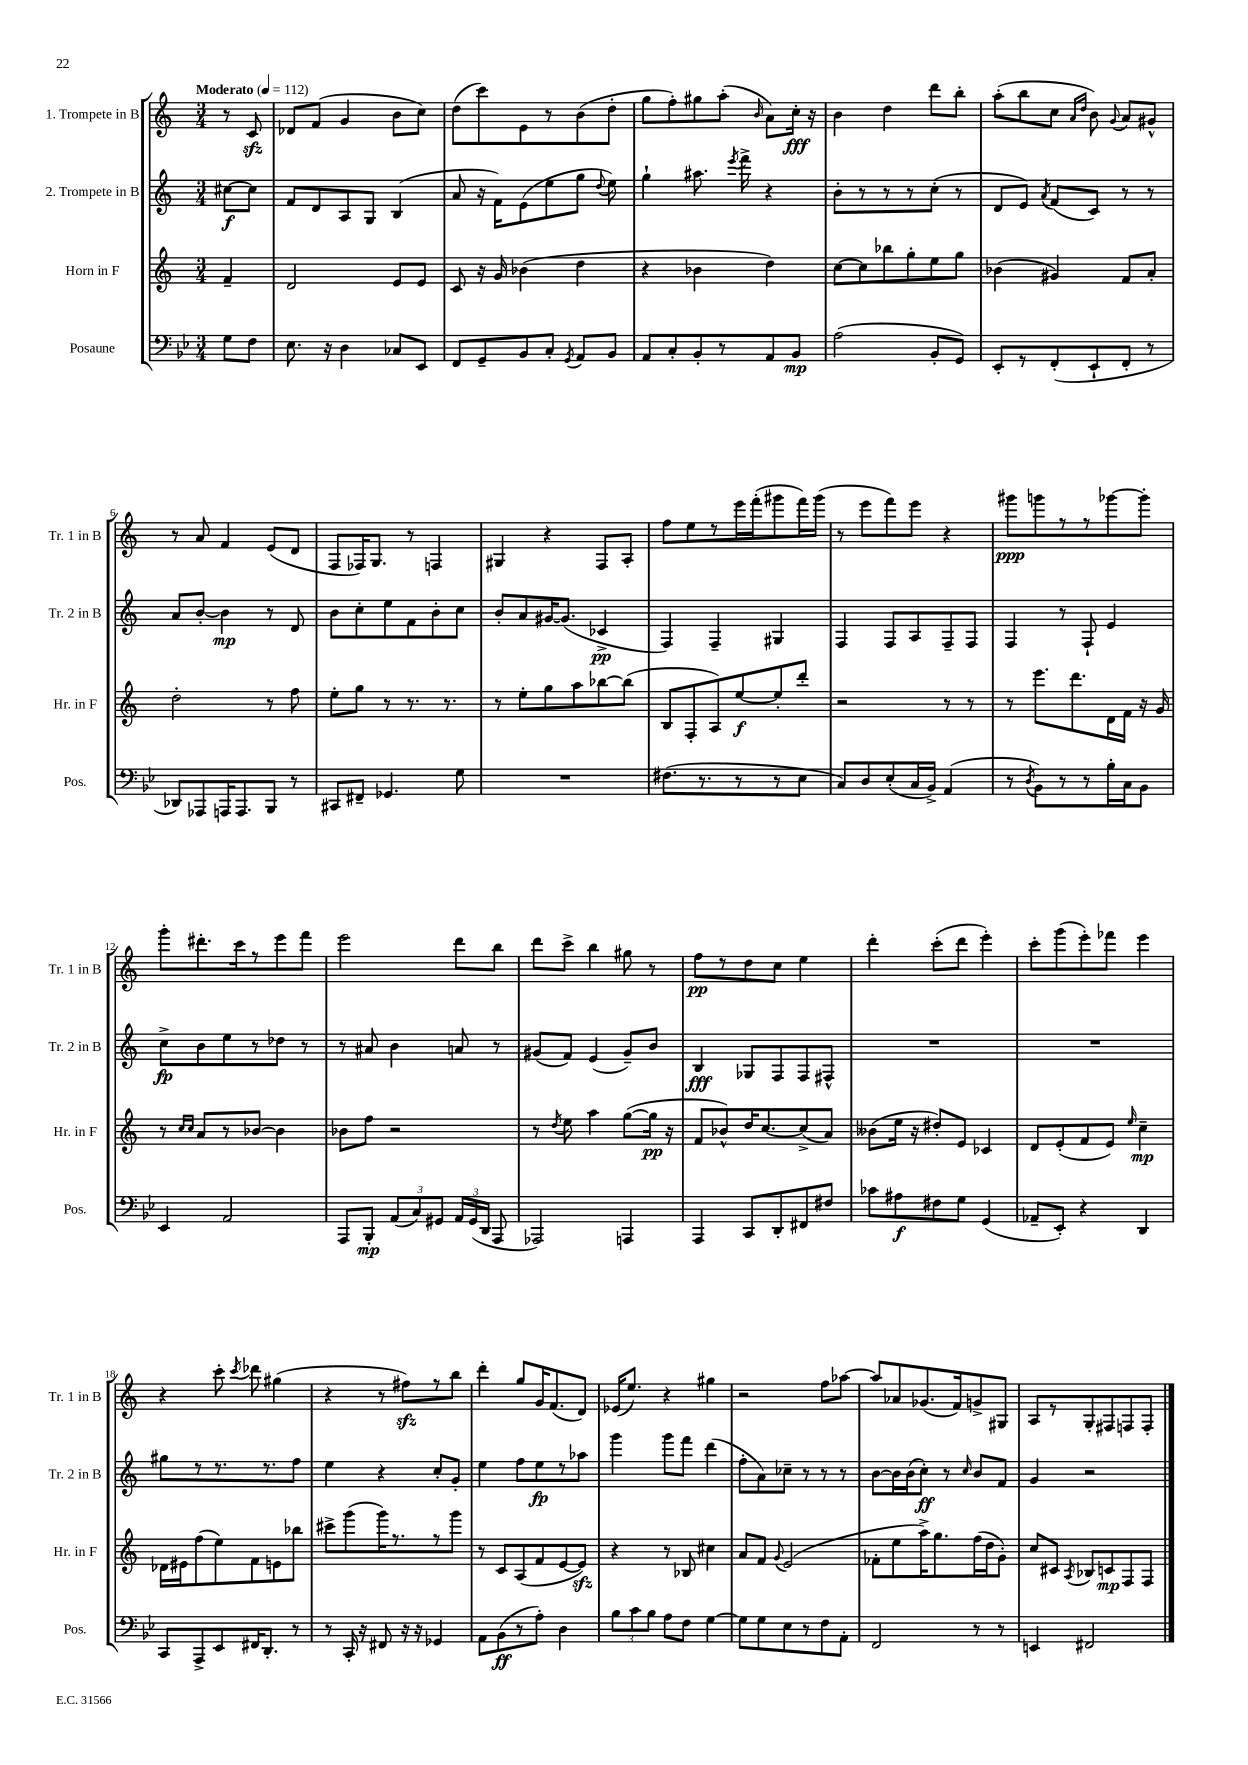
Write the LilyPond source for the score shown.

<<
\new StaffGroup <<
\new Staff = "s0" \with { instrumentName = "1. Trompete in B" shortInstrumentName = "Tr. 1 in B" } {
    \clef treble \key c \major \numericTimeSignature \time 3/4 \partial 4 \tempo "Moderato" 4 = 112
    \autoBeamOff r8 c'8\sfz |
    des'8[ f'8]( g'4 b'8[ c''8]) |
    d''8[( c'''8) e'8 r8 b'8( d''8]-. |
    g''8[ f''8-.) gis''8 a''8]-.( \grace { b'16 } a'8[) c''16]-.\fff r16 |
    b'4 d''4 d'''8[ b''8]-. |
    a''8[-.( b''8 c''8] \grace { a'16[ d''16] } b'8) \appoggiatura { g'8 } a'8[ gis'8]-^ |
    r8 a'8 f'4 e'8[( d'8] |
    f8[ fes16) g8.] r8 f4 |
    gis4 r4 f8[ a8]-. |
    f''8[ e''8 r8 e'''16 f'''16-.( gis'''8 f'''16) gis'''16]( |
    r8 e'''8[ f'''8) e'''8] r4 |
    gis'''8[\ppp g'''8 r8 r8 ges'''8~ ges'''8]-. |
    g'''8[-. dis'''8.-. c'''16 r8 e'''8 f'''8] |
    e'''2 d'''8[ b''8] |
    d'''8[ c'''8]-> b''4 gis''8 r8 |
    f''8[\pp r8 d''8 c''8] e''4 |
    d'''4-. c'''8[-.( d'''8] e'''4-.) |
    c'''8[-. g'''8( e'''8-.) fes'''8] e'''4 |
    r4 c'''8-. \acciaccatura { c'''8 } des'''8 gis''4( |
    r4 r8 fis''8[\sfz) r8 b''8] |
    d'''4-. g''8[ g'16 f'8.( d'8]) |
    ees'16[( e''8.]) r4 gis''4 |
    r2 f''8[ aes''8]~ |
    aes''8[ aes'8 ges'8.( f'16) g'8-> gis8] |
    a8[ r8 g8-. fis8 f8 f8]-. \bar "|." |
}
\new Staff = "s1" \with { instrumentName = "2. Trompete in B" shortInstrumentName = "Tr. 2 in B" } {
    \clef treble \key c \major \numericTimeSignature \time 3/4 \partial 4
    \autoBeamOff cis''8[~\f cis''8] |
    f'8[ d'8 a8 g8] b4( |
    a'8 r16 f'16[) e'8( e''8 g''8] \appoggiatura { d''8 } e''8) |
    g''4-! ais''8. \acciaccatura { e'''8 } f'''16-> r4 |
    b'8[-. r8 r8 r8 c''8]-.( r8 |
    d'8[ e'8]) \acciaccatura { a'8 } f'8[( c'8]) r8 r8 |
    a'8[ b'8]~-. b'4\mp r8 d'8 |
    b'8[ c''8-. e''8 f'8 b'8-. c''8] |
    b'8[-. a'8 gis'16~ gis'8.]( ces'4->\pp |
    f4) f4-- gis4 |
    f4 f8[ a8 f8-- f8] |
    f4 r8 f8-! e'4 |
    c''8[->\fp b'8 e''8 r8 des''8] r8 |
    r8 ais'8 b'4 a'8 r8 |
    gis'8[( f'8]) e'4( gis'8[--) b'8] |
    b4\fff ges8[ f8 f8 fis8]-^ |
    R2. |
    R2. |
    gis''8[ r8 r8. r8. f''8] |
    e''4 r4 c''8[-. g'8]-. |
    e''4 f''8[ e''8\fp r8 aes''8] |
    g'''4 g'''8[ f'''8] d'''4( |
    f''8[-. a'8) ces''8]-- r8 r8 r8 |
    b'8[~ b'16 b'16( c''8]-.\ff) r8 \grace { c''16 } b'8[ f'8] |
    g'4 r2 \bar "|." |
}
\new Staff = "s2" \with { instrumentName = "Horn in F" shortInstrumentName = "Hr. in F" } {
    \clef treble \key c \major \numericTimeSignature \time 3/4 \partial 4
    \autoBeamOff f'4-- |
    d'2 e'8[ e'8] |
    c'8 r16 g'16 bes'4( d''4 |
    r4 bes'4 d''4) |
    c''8[~ c''8 bes''8 g''8-. e''8 g''8] |
    bes'4( gis'4) f'8[ a'8]-. |
    d''2-. r8 f''8 |
    e''8[-. g''8] r8 r8. r8. |
    r8 e''8[-. g''8 a''8 bes''8~ bes''8]( |
    b8[ f8-. a8) e''8~\f e''8-. d'''8]-. |
    r2 r8 r8 |
    r8 e'''8.[ d'''8. d'16 f'16] r16 g'16 |
    r8 \grace { c''16[ c''16] } a'8[ r8 bes'8]~ bes'4 |
    bes'8[ f''8] r2 |
    r8 \acciaccatura { d''8 } e''8 a''4 g''8[~( g''16]\pp r16 |
    f'8[ bes'8-^) d''16 c''8.~ c''8->( a'8]) |
    beses'8[( e''16] r16 dis''8[-.) e'8] ces'4 |
    d'8[ e'8-.( f'8 e'8]) \grace { e''16 } c''4--\mp |
    des'16[ eis'16 f''8( e''8) f'8 e'8 bes''8] |
    cis'''8[-> g'''8( g'''16) r8. r8 g'''8] |
    r8 c'8[ a8( f'8 e'8~ e'8]\sfz) |
    r4 r8 bes8 cis''4 |
    a'8[ f'8] \appoggiatura { g'8 } e'2( |
    fes'8[-. e''8 a''16->) g''8. f''16( d''16 g'8]-.) |
    c''8[ cis'8] \acciaccatura { a8 } bes8[ c'8\mp f8 f8] \bar "|." |
}
\new Staff = "s3" \with { instrumentName = "Posaune" shortInstrumentName = "Pos." } {
    \clef bass \key bes \major \numericTimeSignature \time 3/4 \partial 4
    \autoBeamOff g8[ f8] |
    ees8. r16 d4 ces8[ ees,8] |
    f,8[ g,8-- bes,8 c8]-. \acciaccatura { g,8 } a,8[ bes,8] |
    a,8[ c8-. bes,8-. r8 a,8 bes,8]\mp |
    a2( bes,8[-. g,8]) |
    ees,8[-. r8 f,8-.( ees,8-! f,8]-. r8 |
    des,8[) aes,,8 a,,16 a,,8. bes,,8] r8 |
    cis,8[ fis,8]-- ges,4. g8 |
    R2. |
    fis8.[( r8. r8 r8 ees8] |
    c8[) d8 ees8-.( c16 bes,16]->) a,4( |
    r8 \acciaccatura { d8 } bes,8[) r8 r8 bes16-. c16 bes,8] |
    ees,4 a,2 |
    a,,8[ bes,,8]-.\mp \tuplet 3/2 { a,8[( c8) gis,8] } \tuplet 3/2 { a,16[ gis,16( d,16] } a,,8 |
    aes,,2) a,,4 |
    a,,4 c,8[ d,8-. fis,8 fis8] |
    ces'8[ ais8\f fis8 g8] g,4( |
    aes,8[-- ees,8]-.) r4 d,4 |
    c,8[ a,,8-> ees,8 fis,16 d,8.]-. r8 |
    r8 c,16-. r16 fis,8 r16 r16 ges,4 |
    a,8[ bes,8\ff( r8 a8]-.) d4 |
    \tuplet 3/2 { bes8[ c'8 bes8] } a8[ f8] g4~ |
    g8[ g8 ees8 r8 f8 a,8]-. |
    f,2 r8 r8 |
    e,4 fis,2 \bar "|." |
}
>>
>>
